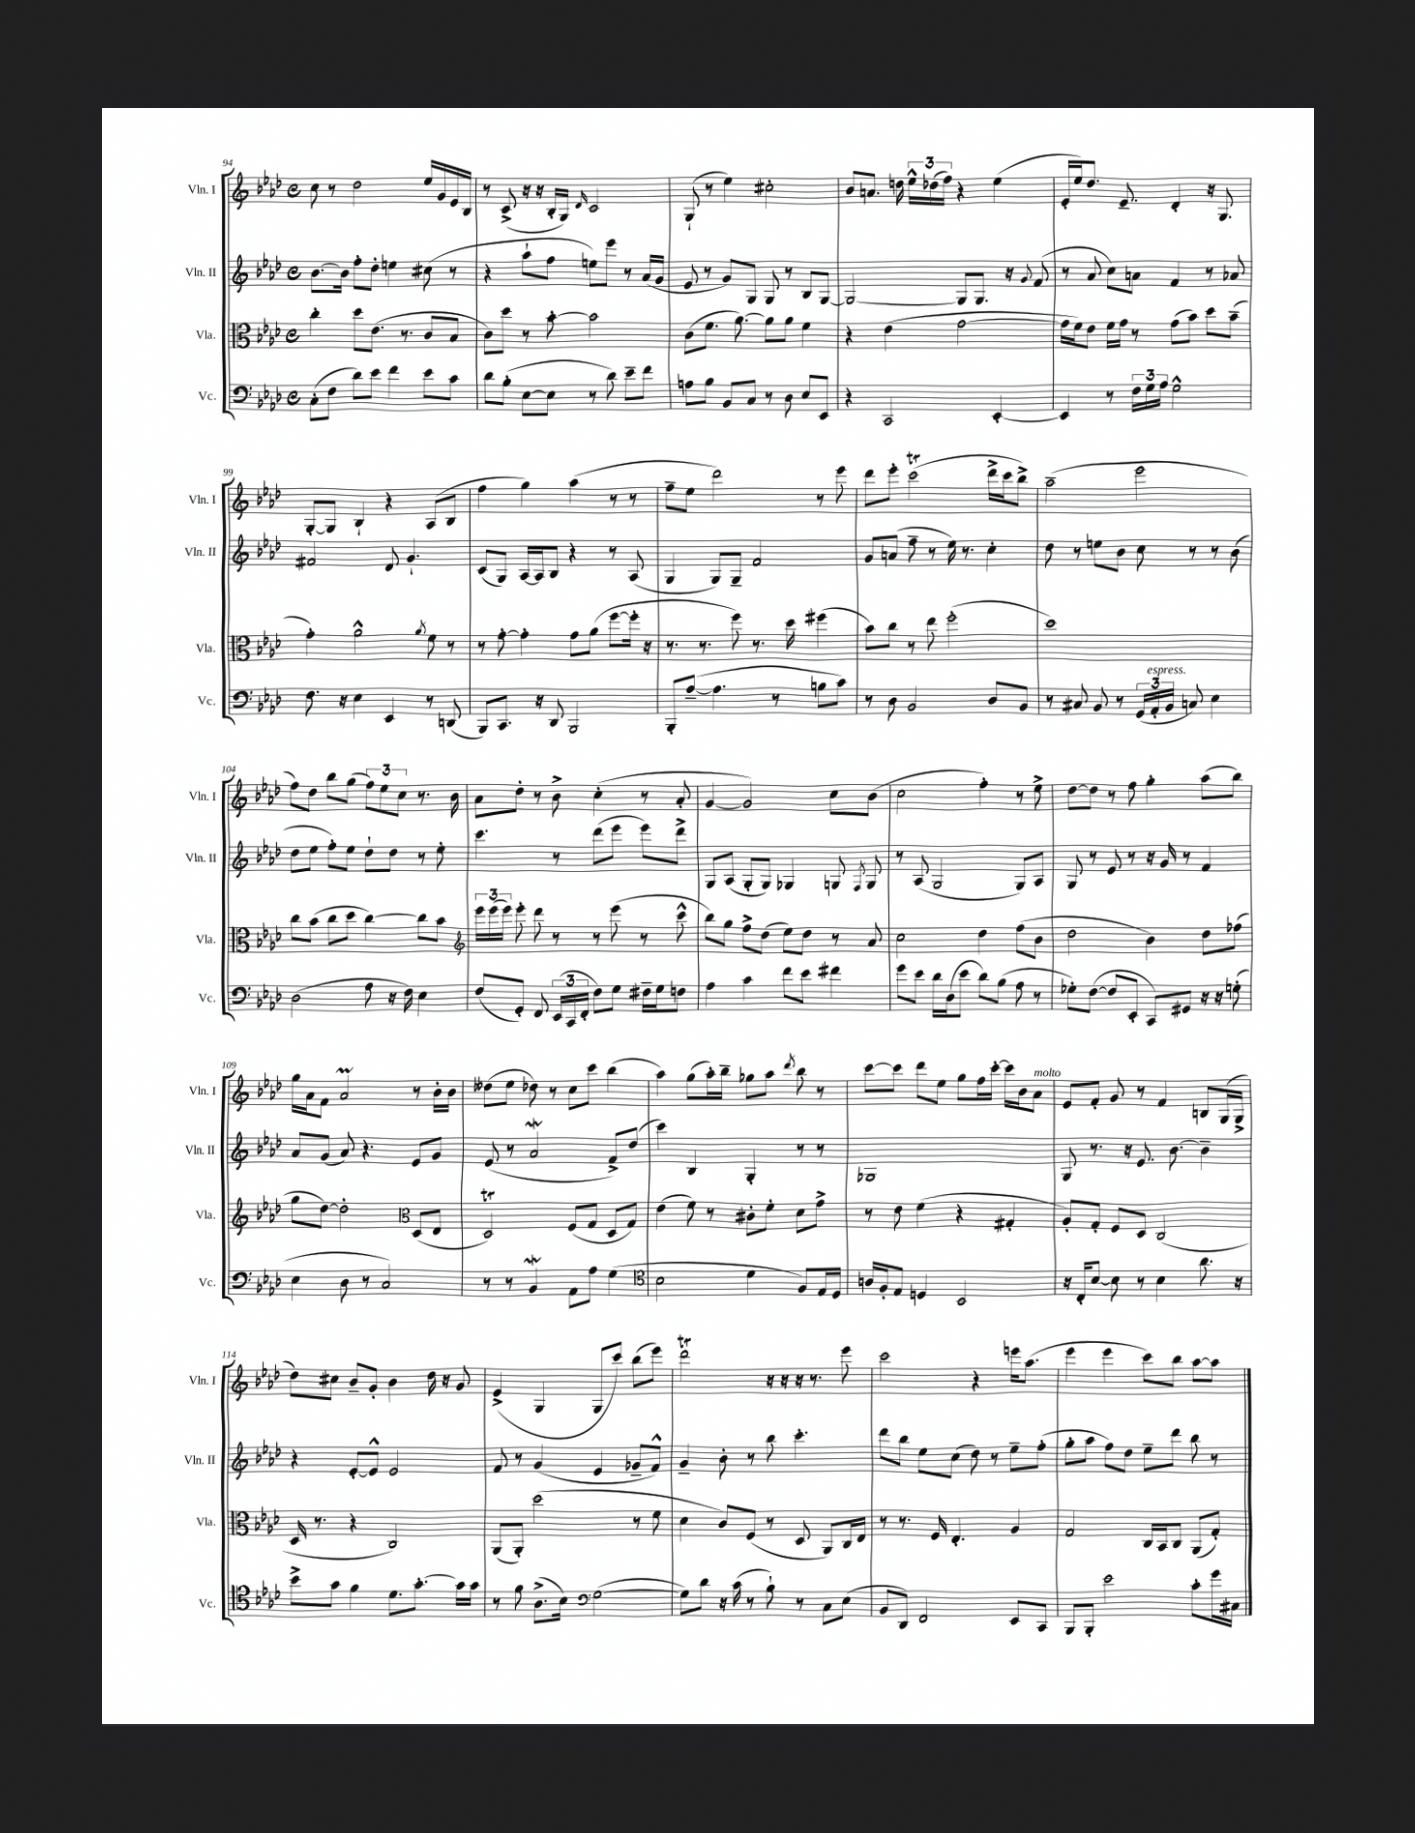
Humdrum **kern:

**kern	**kern	**kern	**kern
*staff4	*staff3	*staff2	*staff1
*clefF4	*clefC3	*clefG2	*clefG2
*k[b-e-a-d-]	*k[b-e-a-d-]	*k[b-e-a-d-]	*k[b-e-a-d-]
*M4/4	*M4/4	*M4/4	*M4/4
*met(c)	*met(c)	*met(c)	*met(c)
(8C'\L	4cc'\	[8.b-\L	8cc\
8F\J	.	.	8r
.	.	16b-\]Jk	.
8d-\L)	8dd-\L	8ff'\L	2dd-\
8e-\J	(8.e-\J	8dd-'\J	.
4f\	.	4ee\	.
.	8.r	.	.
8e-\L	8c/L	(8cc#\	16ee-/LL
.	.	.	16g/
8c\J	8B-/J	8r	16e-/
.	.	.	16B-/JJ
=	=	=	=
8d-\L	8c\L)	4r	8r
(8B-'\J	8dd-\J	.	(8c^/
[8E-\L	8r	8aa-`\L	16r
.	.	.	16r
8E-\]J	[8b-'\	8ff\J	16B-'/LL
.	.	.	16G/JJ)
.	.	.	16qqd-/
8r	2b-\]	8ee\L)	2c/
8d-\)	.	8eee-\J	.
8e-~\L	.	8r	.
8f\J	.	(16a-/LL	.
.	.	16g/JJ	.
=	=	=	=
8A\L	(8c\L	8e-/	(8G`/
8B-\J	8.f\J	8r	8r
8BB-/L	.	8g/L)	4ee-\)
.	[8.a-\)	.	.
8C/J	.	8G/J	.
8r	8a-\]L	8G/	2cc#'\
8D-\	8a-\J	8r	.
8E-/L	4f\	8B-/L	.
8EE-/J	.	[8G/J	.
=	=	=	=
4r	4r	2G/_	8b-/L
.	.	.	8.a/J
2CC/	(4e-\	.	.
.	.	.	16dd\
.	.	.	24ee-^^\LL
.	.	.	(24dd-\
.	.	.	24ff\JJ)
.	[2g\	8G/]L	4r
.	.	8.G/J	.
[4EE-'/	.	.	(4ee-\
.	.	16r	.
.	.	8qqg/	.
.	.	(8f/	.
=	=	=	=
4EE-/]	16g\]LL	8r	16e-'/LL
.	16f\J)	.	16ee-/J)
.	8e-\J	8a-/	8.dd-/J
8r	16f\LL	8cc\L)	.
.	16g\JJ	.	8.e-~/
24F\LL	8r	8a\J	.
24G\	.	.	.
24A-\JJ	.	.	.
2G^^\	(8g\L	4f/	4d-'/
.	8b-\J)	.	.
.	8dd-\L	8r	16r
.	.	.	8.G/
.	(8b-~\J	8a-/	.
=	=	=	=
8.F\	4g'\)	2f#/	[8G'/L
.	.	.	8G/]J
16r	.	.	.
4E-\	2a-^^\	.	4B-`/
4EE-/	.	8d-/	4r
.	.	4.g`/	.
.	8qa-/	.	.
8r	8f\	.	(8A-/L
(8DD/	8r	.	8B-/J
=	=	=	=
8BBB-/L)	8r	(8c/L	4ff\
8.CC/J	[8g'\	8G/J)	.
.	4g'\]	[16A-/LL	4gg\)
16r	.	16A-/]J	.
8DD-/	.	8B-/J	.
2BBB-/	8g\L	4r	(4aa-\
.	(8a-\J	.	.
.	[8ff\L	8r	8r
.	16ff'\]Jk	(8A-/	8r
.	16r	.	.
=	=	=	=
8BBB-'/L	8.r	4G/	8ff~\L
([8A-~/J	.	.	8ee-\J
.	8.r	.	.
4.A-\]	.	8G/L)	2ddd-\)
.	8ff\)	8G~/J	.
.	8.r	2f/	.
8r	.	.	.
.	16dd-\	.	.
8B\L	(4ff#\	.	8r
8c\J)	.	.	8eee-\
=	=	=	=
8r	8b-\L)	8g/L	8ddd-\L
8D-\	8cc\J	(8a/J	8eee-'\J
2BB-/	8r	8ff~\	(2ccc\
.	8ee-\	8r	.
.	(2ff'\	16ee-\)	.
.	.	8.r	.
8D-/L	.	4cc'\	16ddd-^\LL
.	.	.	16ccc\J
8BB-/J	.	.	8bb-^\J)
=	=	=	=
8r	1dd-)	8dd-\	(2aa-~\
8C#/	.	8r	.
8BB-/	.	8ee\L	.
8r	.	8b-\J	.
(24GG/LL	.	8cc\	2eee-\
24AA-'/	.	.	.
24BB-/JJ	.	.	.
8C/)	.	8r	.
4E-\	.	8r	.
.	.	(8b-\	.
=	=	=	=
(2D-\	8cc\L	8dd-\L	8ff\L)
.	(8b-\J	8ee-\J	8dd-\J
.	8cc\L	8ff'\L)	8bb-\L
.	8dd-\J	8ee-\J	(8gg\J
8A-\	[4cc\)	8dd-`\L	12ff\L)
.	.	.	12ee-\
16r	.	8dd-\J	.
.	.	.	12cc\J
16F\)	.	.	.
4E-\	8cc\]L	8r	8.r
.	8b-\J	8ee-'\	.
.	.	.	16b-\
=	=	=	=
*	*clefG2	*	*
(8F/L	24eee-\LL	4.ccc\	8a-\L
.	(24eee-\	.	.
.	24eee-\JJ)	.	.
8GG'/J)	8eee-'\	.	8dd-'\J
8FF/	8ddd-\	.	8r
(24EE-/LL	8r	8r	8b-^\
24CC/	.	.	.
24FF'/JJ	.	.	.
8F\L)	8r	(8ddd-\L	(4cc'\
8G\J	(8eee-\	8eee-\J	.
16F#~\LL	8r	8eee-\L)	8r
16G\J	.	.	.
8F\J	8ccc^^\	8ddd-^\J	8a-'/
=	=	=	=
4A-\	8bb-\L)	8G/L	[4g/
.	8gg\J	(8A-/J	.
4c\	8ff^\L	8G'/L	2g/])
.	(8dd-\J	8G/J)	.
8f\L	8ee-\L)	4G-/	.
8e-\J	8dd-\J	.	.
4f#\	8r	8G/	8cc\L
.	.	8qF/	.
.	8a-/	8G/	(8b-\J
=	=	=	=
8g\L	2cc\	8r	2cc\
8e-\J	.	(8A-/	.
16d-\LL	.	2G/	.
(16D-\J	.	.	.
8e-\J	.	.	.
8d-\L)	4dd-\	.	4ff'\)
(8B-\J	.	.	.
8A-\	(8ff\L	8G/L)	8r
8r	8b-\J	8A-/J	8ee-^\
=	=	=	=
8G-'\L)	2dd-\	8G/	[8dd-\L
([8F\J	.	8r	8dd-\]J
8F/]L	.	8e-/	8r
8EE-'/J	.	8r	8ff\
8CC/L)	4b-\)	16r	4gg'\
.	.	16g/	.
8GG#/J	.	8r	.
16r	8dd-\L	4f/	(8aa-\L
16r	.	.	.
(8G'\	(8ff-\J	.	8bb-\J)
=	=	=	=
4E-\	8gg\L	8a-/L	16gg\LL
.	.	.	16a-\J
.	[8dd-\J)	(8g/J	8f\J
8D-\	2dd-'\]	8a-/)	2a-/
8r	.	4.r	.
2C/)	.	.	.
*	*clefC3	*	*
.	(8D-/L	8e-/L	8r
.	8E-/J	8g/J	16b-'\LL
.	.	.	16b-\JJ
=	=	=	=
8r	2D-/)	(8e-/	(8dd--\L
8r	.	8r	8ee-\J
4BB-/	.	2a-/	8dd-\)
.	.	.	8r
8AA-\L	(8F/L	.	8cc\L
8A-\J	8G/J	.	8ccc\J
(4G\	8D-/L	8f^/L)	(4bb-\
.	8G/J)	(8dd-/J	.
=	=	=	=
*clefC4	*	*	*
2B-\	(4e-\	4ccc\)	4aa-\)
.	8f\)	4B-/	(8gg\L
.	8r	.	16aa-'\L)
.	.	.	16bb-~\JJ
4d-\	8c#'\L	4G'/	8gg-\L
.	8f'\J	.	8aa-\J
.	.	.	8qddd-/
8F/L)	8d-\L	8r	8bb-\
16E-/L	8g^\J	8r	8r
16D-/JJ	.	.	.
=	=	=	=
16A/LL	8r	1G-	[8ccc\L
16F'/J	.	.	.
8E-/J	8e-\	.	8ccc\]J
4D/	(4f\	.	8ddd-\L
.	.	.	8ee-\J
2BB-/	4r	.	8gg\L
.	.	.	16ff\L
.	.	.	[16ccc'\JJ
.	4G#'/	.	16ccc\]LL
.	.	.	16b-\J
.	.	.	8a-\J
=	=	=	=
16r	8A-'/L)	8G/	8e-/L
16C'/LK	.	.	.
[8B-/J	8G'/J	8.r	8f'/J
8B-\]	8F/L	.	8g/
.	.	16r	.
8r	8D-/J	8.e-/	8r
4B-\	(2C/	.	4f/
.	.	[8.b-\	.
8.a-\	.	4b-~\]	8B/L
.	.	.	(16G/L
16r	.	.	16G^/JJ
=	=	=	=
8b-^\L	16D-/	4r	8dd-\L)
.	8.r	.	.
8g\J	.	.	8cc#\J
4f\	4r	[8e-'/L	8b-~/L
.	.	8e-^^/]J	8g'/J
8.d-\L	2C/)	2e-/	4b-\
[8.g'\J	.	.	.
.	.	.	16dd-\
.	.	.	16r
16g\]LL	.	.	8g/
16g\JJ	.	.	.
=	=	=	=
8r	(8AA-/L	8f/	(4e-^/
8f\	8AA-'/J)	8r	.
(8.A-^\L	(2dd-\	(4g/	4G/
16B-\Jk)	.	.	.
*clefF4	*	*	*
([2G\	.	4e-/	8G/L
.	.	.	8ccc/J)
.	8r	8g-~/L	(8bb-\L
.	8f\	8f^^/J)	8eee-\J)
=	=	=	=
8G\]L)	4d-\	4g~/	2ddd-\
8d-\J	.	.	.
16r	8c/L)	8b-'\	.
(16c\	.	.	.
8r	(8F/J	8r	.
8B-`\)	8r	8bb-\	16r
.	.	.	16r
8r	8D-/	4.ccc'\	16r
.	.	.	8.r
8C\L	8AA-/L)	.	.
(8E-\J	16C/L	.	8eee-\
.	16E-/JJ	.	.
=	=	=	=
8BB-/L	8r	8ddd-\L	2ccc\
8DD-/J)	8.r	8bb-\J	.
2FF/	.	8ee-\L	.
.	16F/	.	.
.	4.E-'/	(8cc\J	.
.	.	8dd-\)	4r
.	.	8r	.
8EE-/L	4A-/	8ee-~\L	16eee\LK
.	.	.	(8.aa-\J
8CC/J	.	(8ff'\J	.
=	=	=	=
8BBB-/L	2G/	8gg'\L	4eee-\
8BBB-'/J	.	8aa-\J	.
2e-\	.	8ff\L)	4eee-\
.	.	8dd-\J	.
.	16C/LL	8ee-~\L	8ccc\L)
.	16BB-/J	.	.
.	8C/J	8ddd-\J	8bb-\J
8c'\L	(8AA-/L	8bb-\	[8aa-\L
16g\L	8G'/J)	8r	8aa-\]J
16C#\JJ	.	.	.
==	==	==	==
*-	*-	*-	*-
